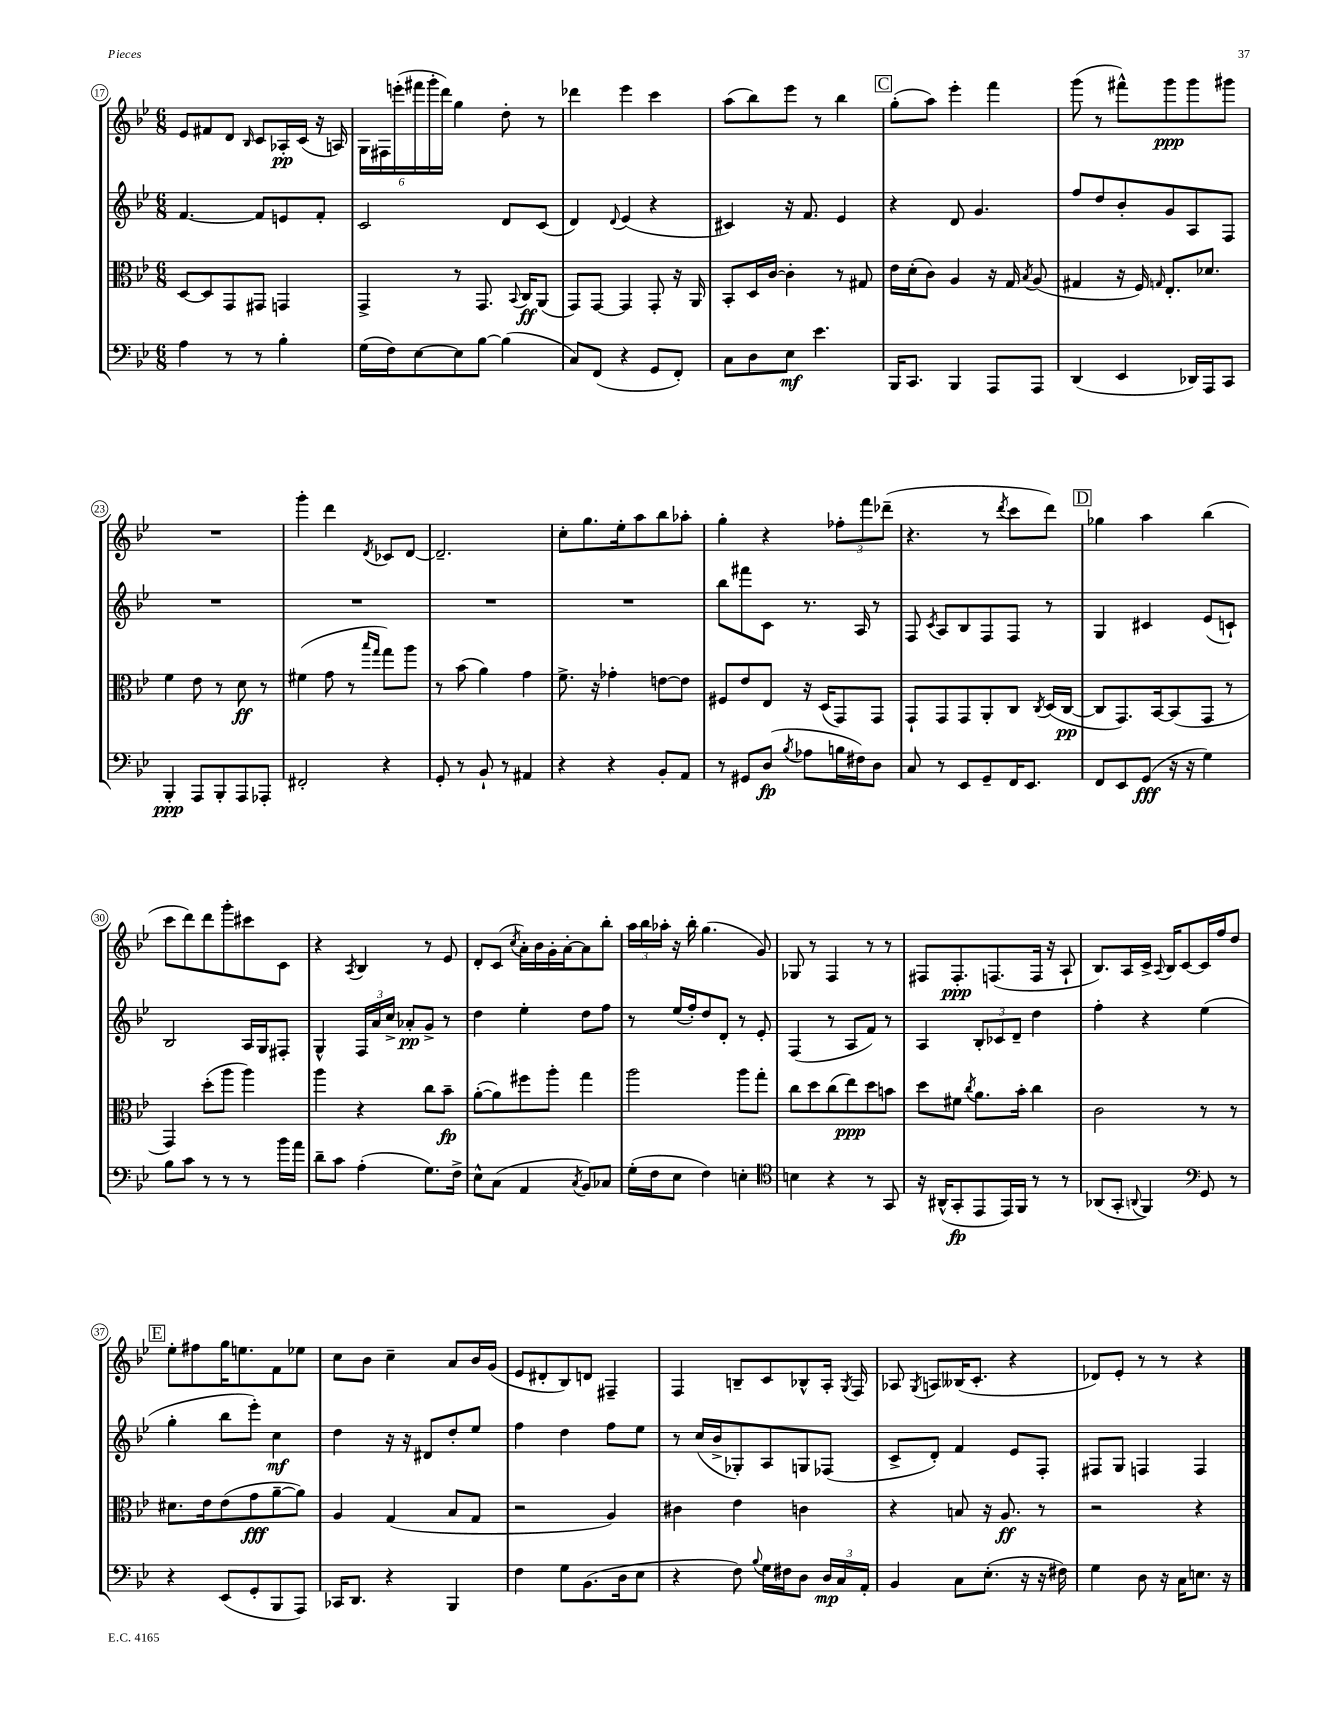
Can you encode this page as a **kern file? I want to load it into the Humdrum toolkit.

**kern	**kern	**kern	**kern
*staff4	*staff3	*staff2	*staff1
*clefF4	*clefC3	*clefG2	*clefG2
*k[b-e-]	*k[b-e-]	*k[b-e-]	*k[b-e-]
*M6/8	*M6/8	*M6/8	*M6/8
4A	[8D	[4.f	8e-
.	8D]	.	8f#
8r	8GG	.	8d
.	.	.	16qqB-
8r	8GG#	8f]	8c
4B-'	4GG	8e	16A-'
.	.	.	(16c
.	.	8f'	16r
.	.	.	16A)
=	=	=	=
(16G	4GG^	2c	24G
.	.	.	24F#
16F)	.	.	.
.	.	.	(24eee'
[8E-	.	.	24fff#
.	.	.	24ggg'
.	.	.	24ddd)
8E-]	8r	.	4gg
[8B-	8.GG	.	.
(4B-]	.	8d	8dd'
.	8qqBB-	.	.
.	16C	.	.
.	(8AA	(8c	8r
=	=	=	=
8C)	8GG)	4d)	4ddd-
(8FF	[8GG	.	.
.	.	8qqd	.
4r	4GG]	(4e-	4eee-
8GG	8GG'	4r	4ccc
8FF')	16r	.	.
.	16AA	.	.
=	=	=	=
8C	8BB-'	4c#)	(8aa
8D	16D	.	8bb-)
.	[16c	.	.
8E-	4c']	16r	8eee-
.	.	8.f	.
4.e-	.	.	8r
.	8r	4e-	4bb-
.	8G#	.	.
=	=	=	=
16BBB-	16e-	4r	(8gg'
8.CC	(16d'	.	.
.	8c)	.	8aa)
4BBB-	4A	8d	4eee-'
.	.	4.g	.
8AAA	16r	.	4fff
.	16G	.	.
.	8qB-	.	.
8AAA	(8A	.	.
=	=	=	=
(4DD	4G#	8ff	(8ggg
.	.	8dd	8r
4EE-	16r	8b-'	8fff#^^)
.	16F)	.	.
.	16qqG	.	.
.	8.E-'	8g	8ggg
16DD-)	.	8A	8ggg
16AAA	8.d-	.	.
8CC	.	8F	8ggg#
=	=	=	=
4BBB-'	4f	2.r	2.r
8AAA	8e-	.	.
8BBB-'	8r	.	.
8AAA	8d	.	.
8AAA-'	8r	.	.
=	=	=	=
2FF#'	(4f#	2.r	4ggg'
.	8g	.	4ddd
.	8r	.	.
.	16qqbb-	.	.
.	16qqgg	.	8qd
4r	8gg)	.	8c-
.	8aa	.	[8d
=	=	=	=
8GG'	8r	2.r	2.d~]
8r	(8b-	.	.
8BB-`	4a)	.	.
8r	.	.	.
4AA#	4g	.	.
=	=	=	=
4r	8.f^	2.r	8cc'
.	.	.	8.gg
.	16r	.	.
4r	4g-'	.	.
.	.	.	16ee-'
.	.	.	8aa
8BB-'	[8e	.	8bb-
8AA	8e]	.	8aa-'
=	=	=	=
8r	8F#	8bb-	4gg'
8GG#	8e-	8fff#	.
(8D	8E-	8c	4r
8qB-	.	.	.
8A-	16r	8.r	.
.	(16D	.	.
16B	8GG)	.	12ff-'
16F#)	.	16A	.
.	.	.	12fff
8D	8GG	8r	.
.	.	.	(12ddd-~
=	=	=	=
8C	8GG`	8F	4.r
.	.	8qc	.
8r	8GG	8A	.
8EE-	8GG	8B-	.
8GG~	8AA'	8F	8r
.	.	.	8qddd
16FF	8C	8F	8ccc
8.EE-	.	.	.
.	8qC	.	.
.	(16D	8r	8ddd)
.	[16C	.	.
=	=	=	=
8FF	8C]	4G	4gg-
8EE-	8.GG)	.	.
(8GG	.	4c#	4aa
.	[16BB-	.	.
16r	(8BB-]	.	.
16r	.	.	.
4G)	8GG	(8e-	(4bb-
.	8r	8c`)	.
=	=	=	=
8B-	4GG)	2B-	8ccc
8c	.	.	8ddd)
8r	(8dd'	.	8ddd
8r	8aa	.	8ggg'
8r	4aa)	16A	8ccc#
.	.	16G	.
16b-	.	8F#'	8c
16a	.	.	.
=	=	=	=
8d~	4aa	4G^^	4r
8c	.	.	.
.	.	.	8qA
(4A'	4r	24F	4B-
.	.	24a	.
.	.	24cc^	.
.	.	8a-'	.
8.G)	8cc	8g^	8r
.	8b-~	8r	8e-
16F^	.	.	.
=	=	=	=
8E-^^	([8a'	4dd	8d'
(8C	8a])	.	(8c
.	.	.	8qcc
4AA	8ff#	4ee-'	16a')
.	.	.	16b-
.	8aa'	.	16g'
.	.	.	[16a'
8qC	.	.	.
8BB-)	4gg	8dd	8a]
8C-	.	8ff	8bb-'
=	=	=	=
(16G'	2aa	8r	24aa
.	.	.	24bb-
16F	.	.	.
.	.	.	24aa-'
8E-	.	(16ee-	16r
.	.	16ff')	16bb-'
4F)	.	8dd	(4.gg
.	.	8d'	.
4E'	8aa	8r	.
.	8gg'	8e-'	8g)
=	=	=	=
*clefC4	*	*	*
4B	8cc	(4F	8G-
.	8dd	.	8r
4r	(8cc	8r	4F
.	8ee-)	8A	.
8r	8dd	8f)	8r
8GG	8b	8r	8r
=	=	=	=
16r	8dd	4A	8F#
(16AA#^^	.	.	.
8GG'	8f#	.	8.F#'
.	8qcc	.	.
8EE-	8.a	12B-'	.
.	.	.	(8.F
.	.	12c-	.
16EE-)	.	.	.
.	.	12d~	.
16FF	16b-'	.	.
8r	4cc	4dd	16F
.	.	.	16r
8r	.	.	8A`
=	=	=	=
(8AA-	2c	4ff'	8.B-)
8GG'	.	.	.
.	.	.	16A
8qqAA	.	.	.
4FF)	.	4r	16c^
.	.	.	8qqA
.	.	.	16B-
.	.	.	[8c
*clefF4	*	*	*
8GG	8r	(4ee-	16c]
.	.	.	16ff
8r	8r	.	8dd
=	=	=	=
4r	8.d#	4gg'	8ee-'
.	.	.	8ff#
.	16e-	.	.
(8EE-	(8e-	8bb-	16gg
.	.	.	8.ee
8GG'	8g	8eee-')	.
8BBB-	[8a~	4cc	8f
8AAA)	8a])	.	8ee-
=	=	=	=
16CC-	4A	4dd	8cc
8.DD	.	.	.
.	.	.	8b-
4r	(4G	16r	4cc~
.	.	16r	.
.	.	8d#	.
4BBB-	8B-	8dd'	8a
.	8G	8ee-	16b-
.	.	.	(16g
=	=	=	=
4F	2r	4ff	8e-
.	.	.	8d#'
8G	.	4dd	8B-)
(8.BB-	.	.	8d
.	4A)	8ff	4F#~
16D	.	.	.
8E-	.	8ee-	.
=	=	=	=
4r	4c#	8r	4F
.	.	(16cc	.
.	.	16b-^	.
8F)	4e-	8G-')	8B~
8qqB-	.	.	.
16G	.	8A	8c
16F#	.	.	.
8D	4c	8G	8B-^^
24D	.	(8F-	16A'
24C	.	.	.
.	.	.	8qG
.	.	.	16F
24AA'	.	.	.
=	=	=	=
4BB-	4r	8c^	8A-
.	.	.	8qG
.	.	8d')	8A
8C	8B	4f	(16B--
.	.	.	8.c'
(8.E-'	16r	.	.
.	8.A	.	.
.	.	8e-	4r
16r	.	.	.
16r	8r	8F'	.
16F#)	.	.	.
=	=	=	=
4G	2r	8F#	8d-)
.	.	8G	8e-'
8D	.	4F	8r
16r	.	.	8r
16C	.	.	.
8.E	4r	4F	4r
16r	.	.	.
==	==	==	==
*-	*-	*-	*-
